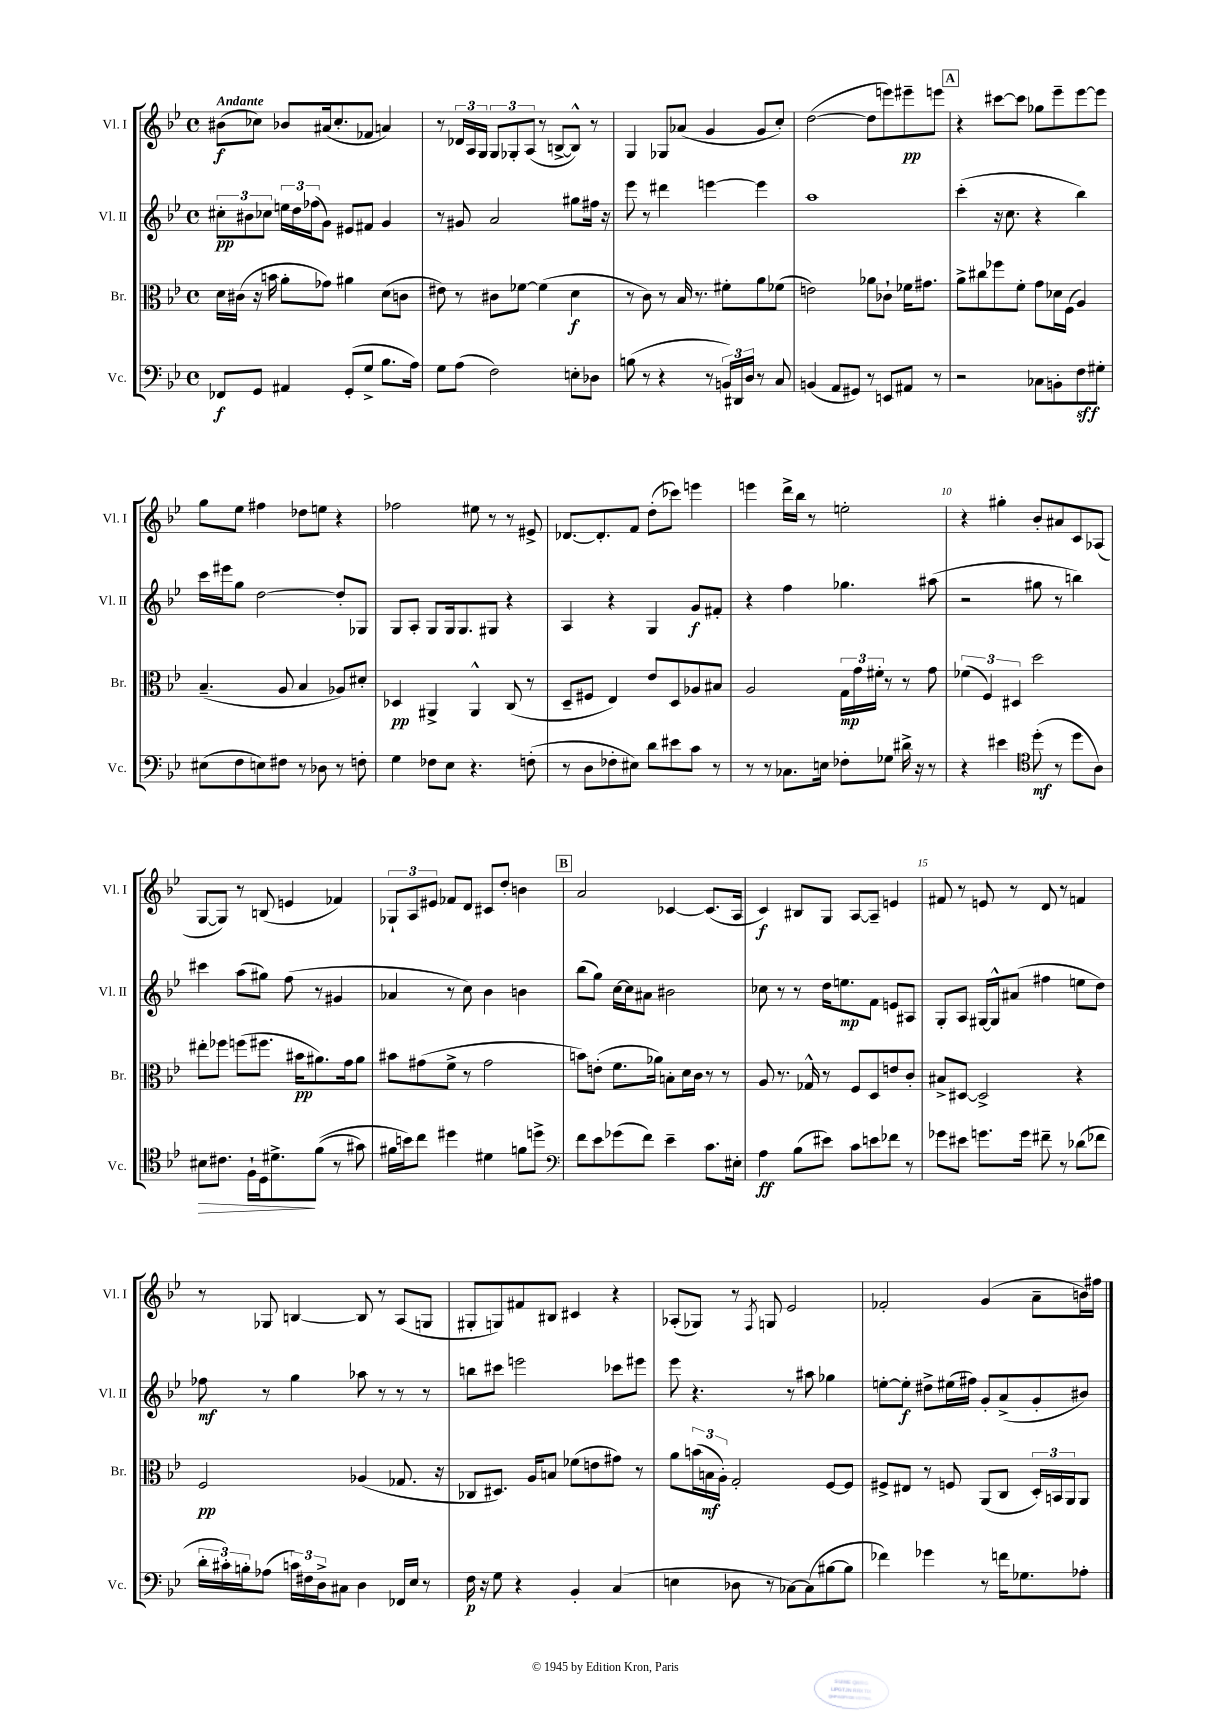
<<
\new StaffGroup <<
\new Staff = "s0" \with { instrumentName = "Vl. I" shortInstrumentName = "Vl. I" } {
    \clef treble \key bes \major \defaultTimeSignature \time 4/4 \tempo "Andante"
    bis'8\f( ces''8) bes'8 ais'16( ces''8.-. fes'8 a'4) |
    r8 \tuplet 3/2 { des'16 a16 g16 } \tuplet 3/2 { g8 ges8-. a8( } r8 b8~-> b8-^) r8 |
    g4 ges8 aes'8( g'4 g'8 c''8-.) |
    d''2~( d''8 e'''8) eis'''8--\pp e'''8 |
    \mark \markup { \box "A" } r4 cis'''8~ cis'''8 ges''8 ees'''8-- ees'''8~ ees'''8 |
    g''8 ees''8 fis''4 des''8 e''8 r4 |
    fes''2 eis''8 r8 r8 eis'8-> |
    des'8.~ des'8.-. f'8 d''8-.( ces'''8) e'''4 |
    e'''4 d'''16-> bes''16 r8 e''2-. |
    r4 gis''4-. bes'8-. ais'8 c'8 aes8( |
    g8~ g8) r8 b8( e'4 fes'4) |
    \tuplet 3/2 { ges8-! a8 eis'8 } fes'8 d'8 cis'8 d''8-. b'4 |
    \mark \markup { \box "B" } a'2 ces'4~ ces'8.( a16 |
    c'4\f) bis8 g8 a8~ a8-- e'4 |
    fis'8 r8 e'8 r8 d'8 r8 f'4 |
    r8 ges8 b4~ b8 r8 a8( g8 |
    gis8-. g8) fis'8 bis8 cis'4 r4 |
    aes8-.( ges8) r8 \acciaccatura { f8 } g8 ees'2 |
    fes'2-. g'4( a'8-- b'16) fis''16 \bar "|." |
}
\new Staff = "s1" \with { instrumentName = "Vl. II" shortInstrumentName = "Vl. II" } {
    \clef treble \key bes \major \defaultTimeSignature \time 4/4
    \tuplet 3/2 { cis''8-.\pp bis'8 ces''8 } \tuplet 3/2 { e''16 d''16 fes''16( } g'8) eis'8 fis'8 g'4 |
    r8 gis'8 a'2 gis''8 fis''16 r16 |
    ees'''8 r8 dis'''4 e'''4~ e'''4 |
    a''1 |
    \mark \markup { \box "A" } c'''4-.( r16 c''8. r4 bes''4) |
    c'''16 eis'''16 g''8 d''2~ d''8-. ges8 |
    g8 a8-. g8 g16 g8. gis8 r4 |
    a4 r4 g4 g'8\f fis'8-. |
    r4 f''4 ges''4. ais''8( |
    r2 gis''8 r8 b''4) |
    cis'''4 a''8( gis''8) f''8( r8 gis'4 |
    aes'4 r8 c''8) bes'4 b'4 |
    \mark \markup { \box "B" } bes''8( g''8) c''16~ c''16 ais'8 bis'2 |
    ces''8 r8 r8 d''16 e''8.\mp f'8 e'8 ais8 |
    g8-. a8 gis16~ gis16-^ ais'8( fis''4 e''8 d''8) |
    fes''8\mf r8 g''4 aes''8 r8 r8 r8 |
    b''8 cis'''8 e'''2 ces'''8 eis'''8 |
    ees'''8 r4. r8 ais''8 ges''4 |
    e''8~-. e''8-.\f dis''8-> eis''16( fis''16) g'8-. a'8->( g'8-. bis'8) \bar "|." |
}
\new Staff = "s2" \with { instrumentName = "Br." shortInstrumentName = "Br." } {
    \clef alto \key bes \major \defaultTimeSignature \time 4/4
    d'16 cis'16( r16 b'16 a'8-. ges'8) ais'4 d'8( c'8 |
    eis'8) r8 cis'8 fes'8~ fes'4( d'4\f |
    r8 c'8) r8 bes16 r8. fis'8-. a'8 fes'8( |
    e'2) aes'8 ces'8-! fes'16 gis'8. |
    \mark \markup { \box "A" } a'8-> cis''8 fes''8 f'8-. g'8 des'16 f16( a4) |
    bes4.--( a8 bes4 aes8) dis'8-. |
    des4\pp ais,4-> ais,4-^ c8( r8 |
    d8-- fis8 ees4) ees'8 d8 aes8 bis8 |
    a2 \tuplet 3/2 { g16\mp g'16 fis'16-. } r8 r8 g'8 |
    \tuplet 3/2 { fes'4( f4) dis4 } d''2 |
    eis''8-. fes''8 f''8( fis''8. bis'16\pp ais'8.) g'16 ais'8 |
    bis'8 gis'8( f'8-> r8 gis'2 |
    \mark \markup { \box "B" } b'8) e'8-.( f'8. aes'16) b8-. d'16 c'16 r8 r8 |
    a8 r8. ges16-^ r8 f8 d8 e'8 c'8-. |
    bis8-> dis8~ dis2-> r4 |
    f2\pp aes4( ges8. r16 |
    ces8 dis8.) a16 b8 fes'8( e'8 gis'8) r8 |
    a'8 \tuplet 3/2 { b'16( b16\mf a16-.) } g2-. f8~ f8 |
    fis8-> eis8 r8 f8 a,8( c8 \tuplet 3/2 { d16-.) b,16 a,16 } a,8 \bar "|." |
}
\new Staff = "s3" \with { instrumentName = "Vc." shortInstrumentName = "Vc." } {
    \clef bass \key bes \major \defaultTimeSignature \time 4/4
    fes,8\f g,8 ais,4 g,8-.( g8-> bes8. a16) |
    g8 a8( f2) e8-. des8 |
    b8( r8 r4 r8 \tuplet 3/2 { b,16) dis,16 d16 } r8 c8 |
    b,4( a,8 gis,8) r8 e,8 ais,8 r8 |
    \mark \markup { \box "A" } r2 ces8 b,8-. f8\sff gis8-. |
    eis8( f8 e8) fis8 r8 des8 r8 f8-. |
    g4 fes8 ees8 r4. f8-.( |
    r8 d8 fes8-. eis8) d'8 eis'8 c'8 r8 |
    r8 r8 ces8. e16 fes8-. ges8 dis'16-> r16 r8 |
    r4 eis'4 \clef tenor d''8-.\mf( r8 d''8 a8) |
    bis8\> cis'8. f16-! d16 dis'8.->\! f'8(\( r8 gis'8) |
    fis'16 b'16\) c''8 dis''4 dis'4 f'8 d''8-> |
    \mark \markup { \box "B" } \clef bass f'8 ees'8 ges'8( f'8) ees'4-- c'8. eis16-. |
    a4\ff bes8( eis'8) c'8 e'8 fes'8 r8 |
    ges'8 eis'8 g'8. g'16 fis'8-- r8 des'8( fes'8 |
    \tuplet 3/2 { d'16-. cis'16-.) b16-. } aes8( \tuplet 3/2 { c'16) fis16 d16-> } cis8 d4 fes,16 ees16 r8 |
    f16\p r16 g8 r4 bes,4-. c4( |
    e4 des8 r8 ces8~) ces8( bis8~ bis8 |
    fes'4) ges'4 r8 f'16 ges8. aes8-. \bar "|." |
}
>>
>>
\layout { \context { \Score \override BarNumber.break-visibility = ##(#f #t #t) barNumberVisibility = #(every-nth-bar-number-visible 5) } }
